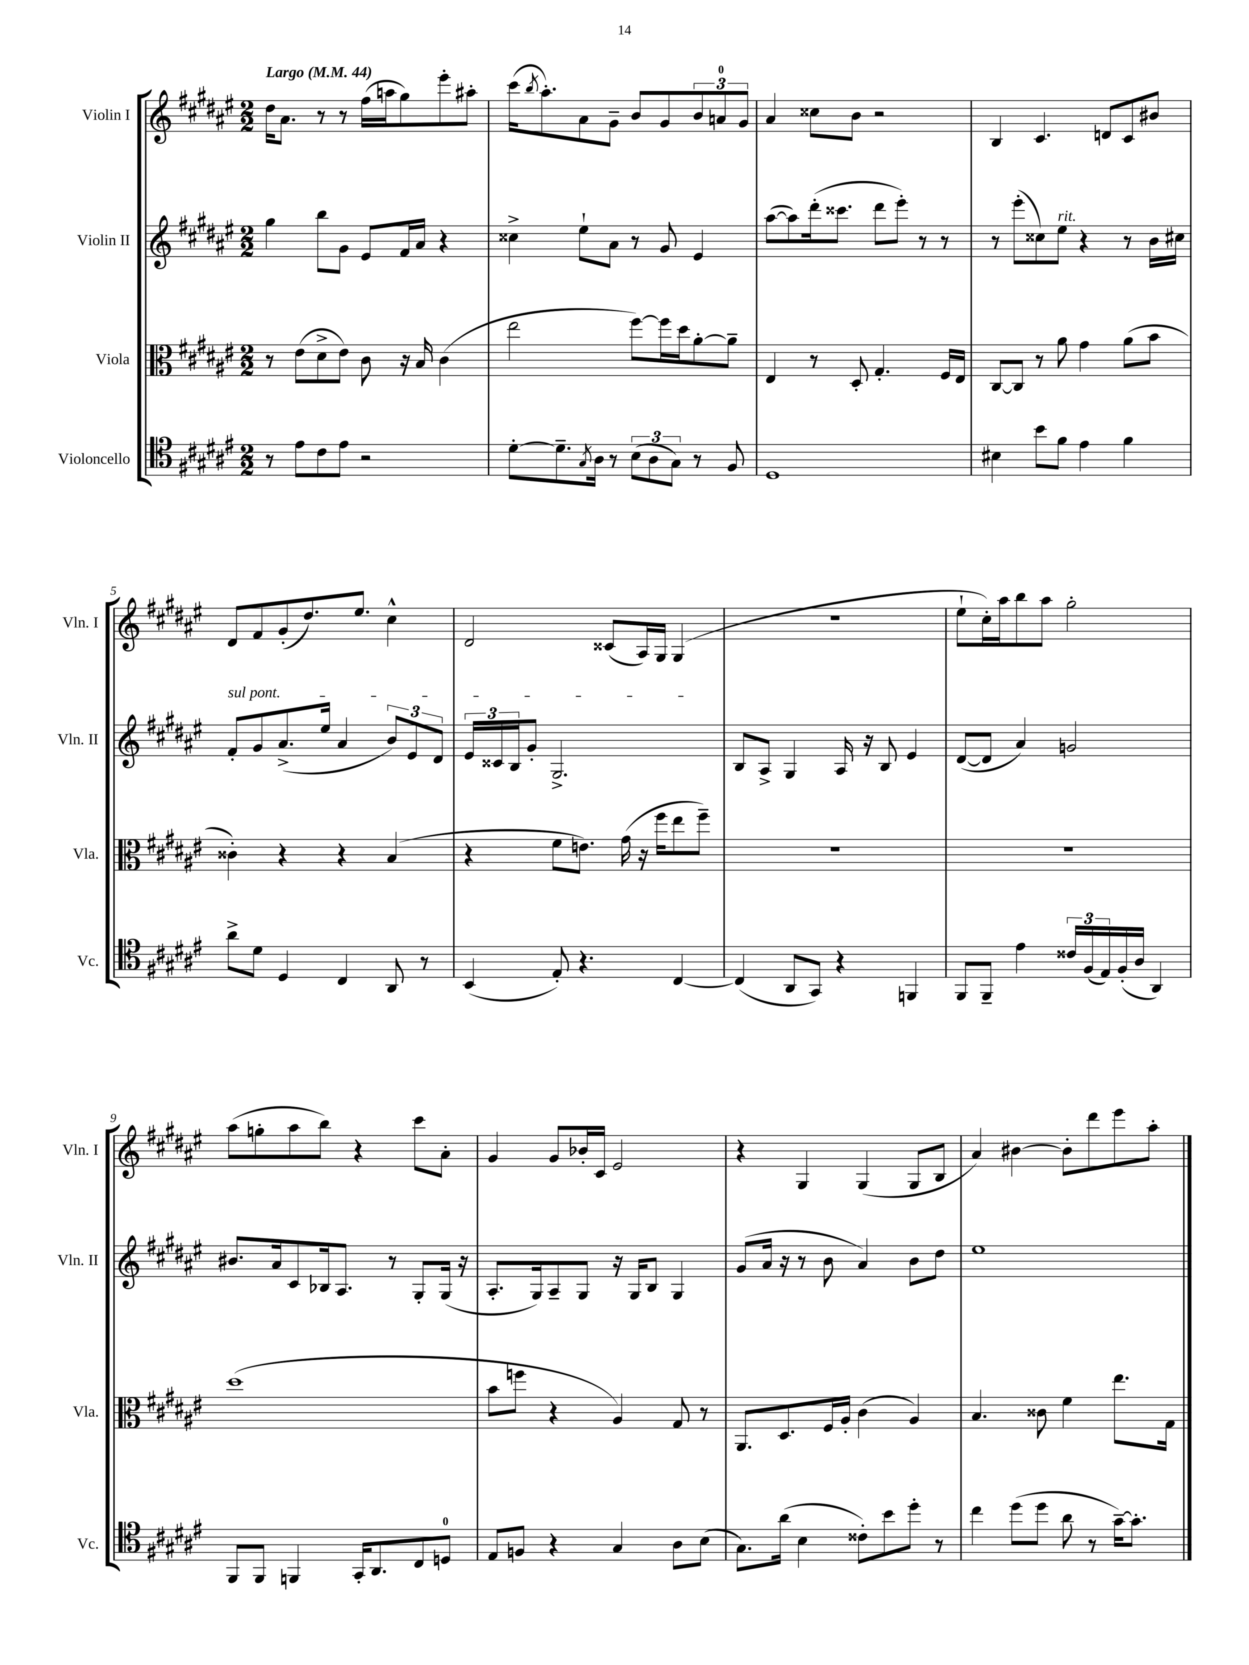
<<
\new StaffGroup <<
\new Staff = "s0" \with { instrumentName = "Violin I" shortInstrumentName = "Vln. I" } {
    \clef treble \key fis \major \numericTimeSignature \time 2/2 \tempo "Largo" 4 = 44
    dis''16 ais'8. r8 r8 fis''16( a''16 gis''8) eis'''8-. ais''8-. |
    cis'''16( \acciaccatura { b''8 } ais''8.-.) ais'8 gis'8-- b'8 gis'8 \tuplet 3/2 { b'8 a'8-0 gis'8 } |
    ais'4 cisis''8 b'8 r2 |
    b4 cis'4. d'8 cis'8 bis'8 |
    dis'8 fis'8 gis'8-.( dis''8.) eis''8. cis''4-^ |
    dis'2 cisis'8( ais16) gis16 gis4( |
    r1 |
    eis''8-! cis''16-.) ais''16 b''8 ais''8 gis''2-. |
    ais''8( g''8-. ais''8 b''8) r4 cis'''8 ais'8-. |
    gis'4 gis'8 bes'16-. cis'16 eis'2 |
    r4 gis4 gis4( gis8 b8 |
    ais'4) bis'4~ bis'8-. dis'''8 eis'''8 ais''8-. \bar "|." |
}
\new Staff = "s1" \with { instrumentName = "Violin II" shortInstrumentName = "Vln. II" } {
    \clef treble \key fis \major \numericTimeSignature \time 2/2
    gis''4 b''8 gis'8 eis'8 fis'16 ais'16 r4 |
    cisis''4-> eis''8-! ais'8 r8 gis'8 eis'4 |
    ais''8~( ais''8) dis'''16-.( cisis'''8. dis'''8 eis'''8-.) r8 r8 |
    r8 eis'''8-.( cisis''8) eis''8^\markup { \italic "rit." } r4 r8 b'16 cis''16 |
    \once \override TextSpanner.bound-details.left.text = \markup { \italic "sul pont." } fis'8-.\startTextSpan gis'8 ais'8.->( eis''16 ais'4 \tuplet 3/2 { b'8) eis'8 dis'8 } |
    \tuplet 3/2 { eis'16 cisis'16 b16 } gis'8-. gis2.->\stopTextSpan |
    b8 ais8-> gis4 ais16 r16 b8 eis'4 |
    dis'8~( dis'8 ais'4) g'2 |
    bis'8. ais'16 cis'8 bes16 ais8. r8 gis8-. gis16( r16 |
    ais8.-. gis16) ais8-- gis8 r16 gis16 b8 gis4 |
    gis'8( ais'16 r16 r8 b'8 ais'4) b'8 dis''8 |
    eis''1 \bar "|." |
}
\new Staff = "s2" \with { instrumentName = "Viola" shortInstrumentName = "Vla." } {
    \clef alto \key fis \major \numericTimeSignature \time 2/2
    r8 eis'8( dis'8-> eis'8) cis'8 r16 b16 cis'4( |
    eis''2 fis''8~) fis''16 dis''16 ais'8~-. ais'8-- |
    eis4 r8 dis8-. gis4.-. fis16 eis16 |
    cis8~ cis8 r8 ais'8 gis'4 ais'8( b'8 |
    cisis'4-.) r4 r4 b4( |
    r4 fis'8 e'8.) gis'16( r16 fis''16 eis''8 fis''8--) |
    r1 |
    R1 |
    dis''1( |
    b'8 f''8 r4 ais4) gis8 r8 |
    ais,8. dis8. fis16 ais16-. cis'4( ais4) |
    b4. cisis'8 fis'4 eis''8. gis16 \bar "|." |
}
\new Staff = "s3" \with { instrumentName = "Violoncello" shortInstrumentName = "Vc." } {
    \clef tenor \key fis \major \numericTimeSignature \time 2/2
    r8 eis'8 cis'8 eis'8 r2 |
    dis'8~-. dis'8.-- \acciaccatura { gis8 } ais16 r8 \tuplet 3/2 { b8( ais8 gis8) } r8 fis8 |
    dis1 |
    bis4 b'8 fis'8 eis'4 fis'4 |
    ais'8-> dis'8 dis4 cis4 ais,8 r8 |
    b,4( eis8-.) r4. cis4~ |
    cis4( ais,8 gis,8) r4 f,4 |
    fis,8 fis,8-- eis'4 \tuplet 3/2 { cisis'16 fis16( eis16) } fis16-.( ais16 ais,4) |
    fis,8 fis,8 f,4 gis,16-. ais,8. cis8 d8-0 |
    eis8 f8 r4 gis4 ais8 b8( |
    gis8.) ais'16( b4 cisis'8-.) b'8 dis''8-. r8 |
    cis''4 dis''8( dis''8 ais'8 r8 gis'16~--) gis'8.-. \bar "|." |
}
>>
>>
